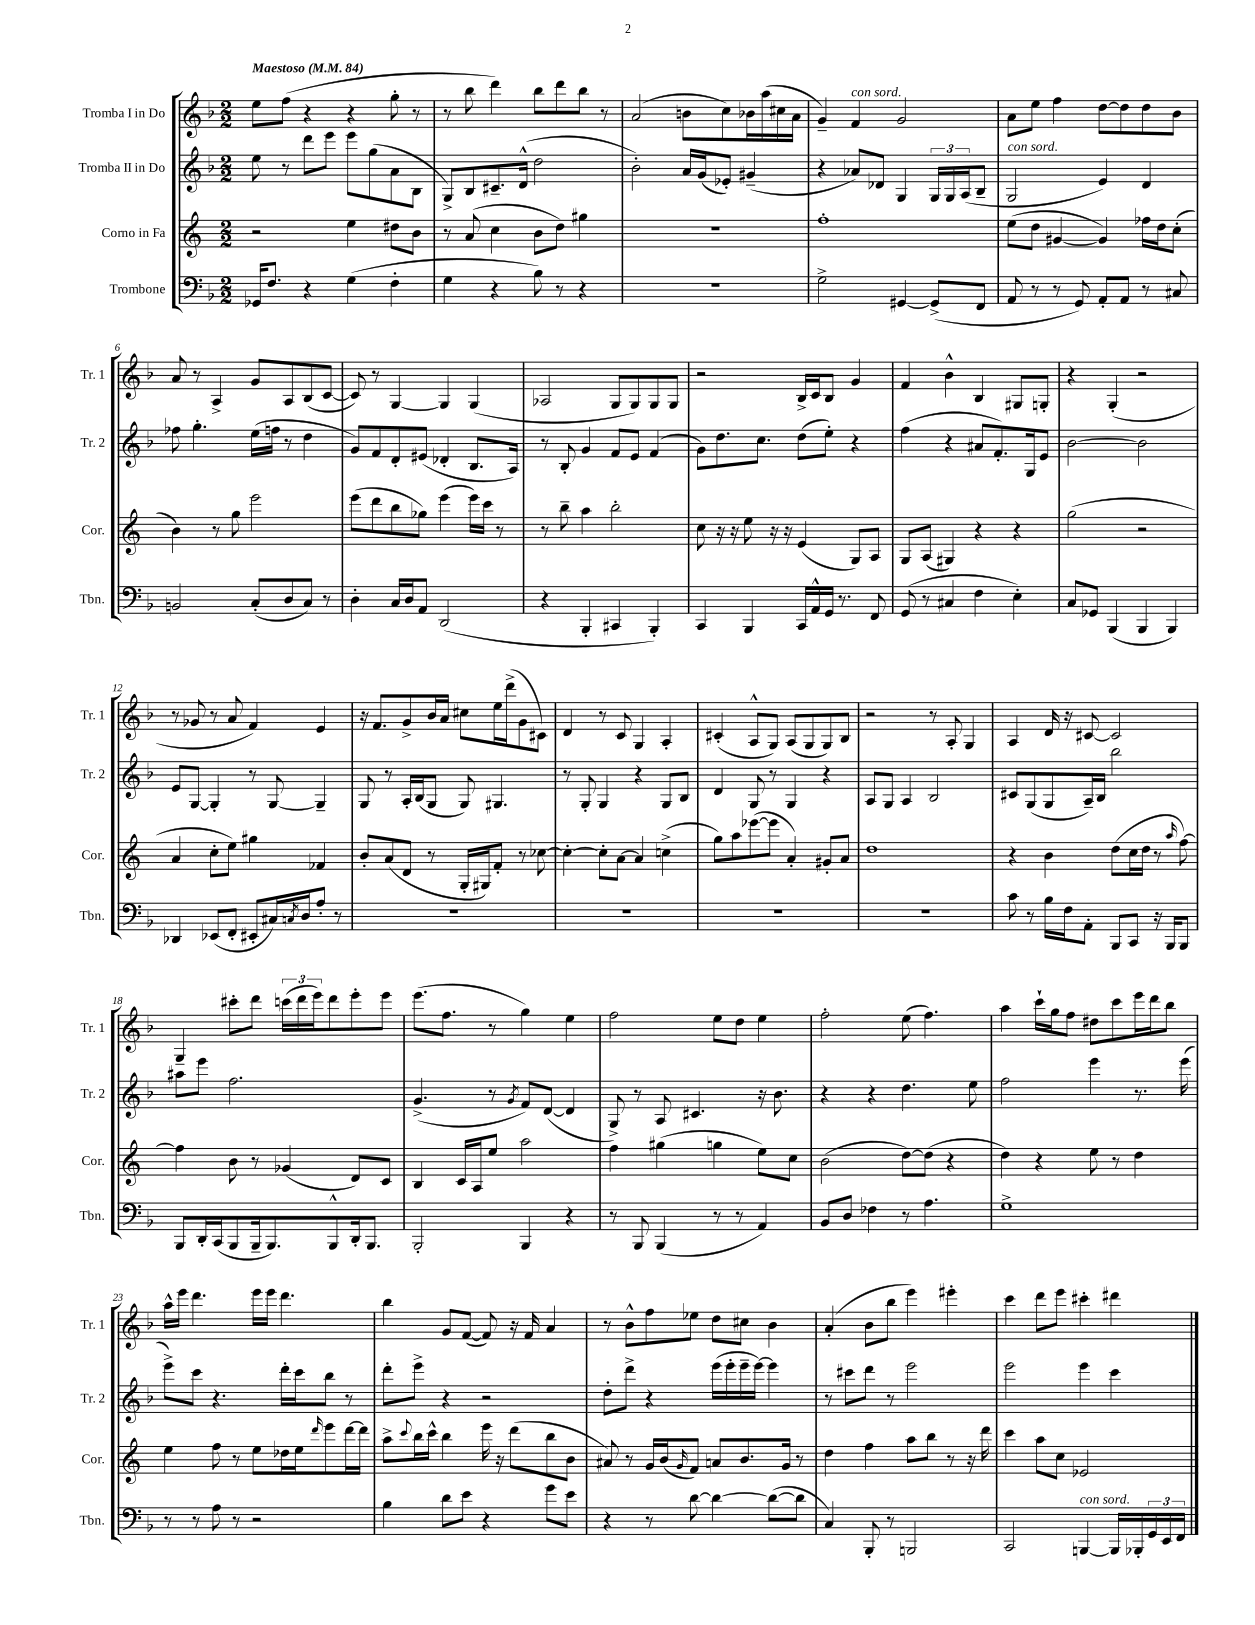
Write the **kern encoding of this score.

**kern	**kern	**kern	**kern
*staff4	*staff3	*staff2	*staff1
*clefF4	*clefG2	*clefG2	*clefG2
*k[b-]	*k[]	*k[b-]	*k[b-]
*M2/2	*M2/2	*M2/2	*M2/2
*MM84	*MM84	*MM84	*MM84
16GG-/LK	2r	8ee\	8ee\L
8.F/J	.	.	.
.	.	8r	(8ff\J
4r	.	8ddd\L	4r
.	.	8eee\J	.
(4G\	4ee\	8eee\L	4r
.	.	(8gg\	.
4F'\	8dd#\L	8a\	8gg'\
.	8b\J	8B-\J	8r
=	=	=	=
4G\	8r	8G^/L)	8r
.	(8a/	8B-/	8bb-\
4r	4cc\	8.c#~/	4ddd\)
.	.	(16d^^/Jk	.
8B-\)	8b\L	2dd\	8bb-\L
8r	8dd\J)	.	8ddd\
4r	4gg#\	.	8bb-\J
.	.	.	8r
=	=	=	=
1r	1r	2b-'\)	(2a/
.	.	16a/LL	8b\L
.	.	(16g/J	.
.	.	8e-'/J)	8cc\)
.	.	(4g#~/	16b-\L
.	.	.	(16aa\
.	.	.	16cc#\
.	.	.	16a\JJ
=	=	=	=
2G^\	1ff'	4r	4g~/)
.	.	8a-/L)	4f/
.	.	8d-/J	.
[4GG#/	.	4G/	2g/
(8GG#^/]L	.	24G/LL	.
.	.	24G/	.
.	.	(24A/J	.
8FF/J	.	8B-~/J	.
=	=	=	=
8AA/	(8ee\L	2G/	8a\L
8r	8dd\J	.	8ee\J
8r	[4g#/	.	4ff\
8GG/)	.	.	.
8AA'/L	4g#/])	4e/)	[8dd\L
8AA/J	.	.	8dd\]
8r	16ff-\LL	4d/	8dd\
.	16dd\J	.	.
8C#/	(8cc'\J	.	8b-\J
=	=	=	=
2BB/	4b\)	8ff-\	8a/
.	.	4.gg'\	8r
.	8r	.	4A^/
.	8gg\	.	.
(8C'/L	2eee\	(16ee\LL	8g/L
.	.	16ff\JJ	.
8D/	.	8r	8A/
8C/J)	.	4dd\	(8B-/
8r	.	.	[8c/J
=	=	=	=
4D'\	(8eee\L	8g/L)	8c/])
.	8ddd\	8f/	8r
16C/LL	8bb\	8d'/	[4G/
16D/J	.	.	.
8AA/J	8gg-\J)	(8e#/J	.
(2DD/	(4eee\	4d-'/	4G/]
.	16eee\LL)	8.B-/L	(4G/
.	16ccc\JJ	.	.
.	8r	.	.
.	.	16A/Jk)	.
=	=	=	=
4r	8r	8r	2A-/
.	8bb~\	8B-'/	.
4BBB-'/	4aa\	4g/	.
4CC#/	2bb'\	8f/L	8G/L
.	.	8e/J	8G/)
4BBB-'/)	.	(4f/	8G/
.	.	.	8G/J
=	=	=	=
4CC/	8cc\	8g\L)	2r
.	16r	8.dd\	.
.	16r	.	.
4BBB-/	8ee\	.	.
.	.	8.cc\J	.
.	16r	.	.
.	16r	.	.
16CC/LL	(4e/	(8dd\L	16B-^/LL
16AA^^/	.	.	16c/J
16GG/JJ	.	8ee'\J)	8B-/J
8.r	.	.	.
.	8G/L)	4r	4g/
8FF/	8A/J	.	.
=	=	=	=
(8GG/	8G/L	(4ff\	4f/
8r	(8A/J	.	.
4C#/	4G#/)	4r	4b-^^\
4F\	4r	8a#/L	4B-/
.	.	8.f'/)	.
4E'\)	4r	.	8G#/L
.	.	16G/k	.
.	.	8e/J	8G'/J
=	=	=	=
8C/L	(2gg\	[2b-\	4r
8GG-/J	.	.	.
(4BBB-/	.	.	(4G'/
4BBB-/	2r	2b-\]	2r
4BBB-/)	.	.	.
=	=	=	=
4DD-/	4a/	8e/L	8r
.	.	[8G/J	8g-/
(8EE-/L	8cc'\L	4G'/]	8r
8FF'/J	8ee\J)	.	8a/
8EE#'/L	4gg#\	8r	4f/)
16C#/L)	.	[8G/	.
8qC/	.	.	.
16D/J	.	.	.
8A'/J	4f-/	4G~/]	4e/
8r	.	.	.
=	=	=	=
1r	8b'/L	8G/	16r
.	.	.	8.f/L
.	(8a/	8r	.
.	8d/J	16A'/LL	8g^/
.	.	(16B-/J	.
.	8r	8G/J	16b-/L
.	.	.	16a/JJ
.	16G'/LL	8G/)	8cc#\L
.	16G#/J)	.	.
.	8f'/J	4.G#/	16ee\L
.	.	.	(16ddd^\J
.	8r	.	8g\
.	[8cc-\	.	8c#\J)
=	=	=	=
1r	4cc-'\_	8r	4d/
.	.	8G'/	.
.	8cc-'\]L	4G/	8r
.	[8a\J	.	8c/
.	4a/]	4r	4G/
.	(4cc^\	8G/L	4A'/
.	.	8B-/J	.
=	=	=	=
1r	8gg\L)	4d/	(4c#'/
.	8aa\	.	.
.	([8eee-\	8G/	8A^^/L
.	8eee-\]J	8r	8G/J)
.	4a'/)	4G/	(8A/L
.	.	.	8G/
.	8g#'/L	4r	8G/)
.	8a/J	.	8B-/J
=	=	=	=
1r	1dd	8A/L	2r
.	.	8G/J	.
.	.	4A/	.
.	.	2B-/	8r
.	.	.	8A'/
.	.	.	4G/
=	=	=	=
8c\	4r	8c#/L	4A/
8r	.	(8G/	.
16B-\LL	4b\	8G/	16d/
16F\J	.	.	16r
8AA'\J	.	16A~/L)	[8c#/
.	.	16B-/JJ	.
8BBB-/L	(8dd\L	2bb-\	2c#/]
8CC/J	16cc\L	.	.
.	16dd\JJ	.	.
16r	8r	.	.
16BBB-/LK	.	.	.
.	16qqaa/	.	.
8BBB-/J	[8ff\)	.	.
=	=	=	=
8BBB-/L	4ff\]	8aa#\L	4G~/
16DD'/L	.	8eee\J	.
(16CC/J	.	.	.
8BBB-/	8b\	2.ff\	8ccc#'\L
16BBB-~/k	8r	.	8ddd\J
8.BBB-/)	.	.	.
.	(4g-/	.	(24ccc\LL
.	.	.	24ddd\
.	.	.	24eee\J)
8BBB-^^/	.	.	8ddd\
16DD'/k	8d/L)	.	8eee'\
8.BBB-/J	.	.	.
.	8c/J	.	8eee\J
=	=	=	=
2BBB-'/	4B/	(4.g^/	(8.eee\L
.	.	.	8.ff\J
.	16c/LL	.	.
.	16A/J	.	.
.	8ee/J	8r	8r
.	.	8qg/	.
4BBB-/	2aa\	8f/L)	4gg\)
.	.	([8d/J	.
4r	.	4d/]	4ee\
=	=	=	=
8r	4ff\	8G^/)	2ff\
8BBB-/	.	8r	.
(4BBB-/	(4gg#\	8A/	.
.	.	4.c#/	.
8r	4gg\	.	8ee\L
8r	.	.	8dd\J
4AA/)	8ee\L)	16r	4ee\
.	.	8.b-\	.
.	8cc\J	.	.
=	=	=	=
8BB-/L	(2b\	4r	2ff'\
8D/J	.	.	.
4F-\	.	4r	.
8r	[8dd\L)	4.dd\	(8ee\
4.A\	(8dd\]J	.	4.ff\)
.	4r	.	.
.	.	8ee\	.
=	=	=	=
1G^	4dd\)	2ff\	4aa\
.	4r	.	16ccc`\LL
.	.	.	16gg\J
.	.	.	8ff\J
.	8ee\	4eee\	8dd#\L
.	8r	.	8ccc\
.	4dd\	8.r	16eee\L
.	.	.	16ddd\J
.	.	.	8bb-\J
.	.	(16eee\	.
=	=	=	=
8r	4ee\	8eee^\L)	16aa^^\LL
.	.	.	16eee\JJ
8r	.	8ccc\J	4.ddd\
8A\	8ff\	4.r	.
8r	8r	.	.
2r	8ee\L	.	16eee\LL
.	.	.	16eee\JJ
.	16dd-\L	16ddd'\LL	4.ddd\
.	16ee\J	16ccc\J	.
.	16qqddd/	.	.
.	8eee\	8bb-\J	.
.	[16ddd\L	8r	.
.	16ddd\]JJ	.	.
=	=	=	=
4B-\	8aa^\L	8ddd'\L	4bb-\
.	8qqccc/	.	.
.	16bb\L	8eee^\J	.
.	16ccc^^\JJ	.	.
8d\L	4bb\	4r	8g/L
8e\J	.	.	([8f/J
4r	16eee\	2r	8f/])
.	16r	.	.
.	(8ddd\L	.	16r
.	.	.	16f/
8g\L	8bb\	.	4a/
8e\J	8b\J	.	.
=	=	=	=
4r	8a#/)	8dd'\L	8r
.	8r	8ddd^\J	8b-^^\L
8r	16g/LL	4r	8ff\
.	(16b/J	.	.
.	16qqg/	.	.
[8d\	8f/J)	.	8ee-\J
4d\_	8a/L	(16eee\LL	8dd\L
.	.	16eee'\	.
.	8.b/	16eee~\	8cc#\J
.	.	[16eee\JJ)	.
(8d\_L	.	4eee\]	4b-\
.	16g/Jk	.	.
8d\]J	8r	.	.
=	=	=	=
4C/)	4dd\	8r	(4a'/
.	.	8ccc#\L	.
8BBB-'/	4ff\	8ddd\J	8b-\L
8r	.	8r	8bb-\J
2BBB/	8aa\L	2eee\	4eee\)
.	8bb\J	.	.
.	8r	.	4eee#'\
.	16r	.	.
.	16ddd\	.	.
=	=	=	=
2CC/	4ccc\	2eee\	4ccc\
.	8aa\L	.	8ddd\L
.	8cc\J	.	8eee\J
[4BBB/	2e-/	4eee\	4ccc#'\
16BBB/]LL	.	4ccc\	4ddd#\
16BBB-'/	.	.	.
24GG/	.	.	.
24EE/	.	.	.
24FF/JJ	.	.	.
==	==	==	==
*-	*-	*-	*-
